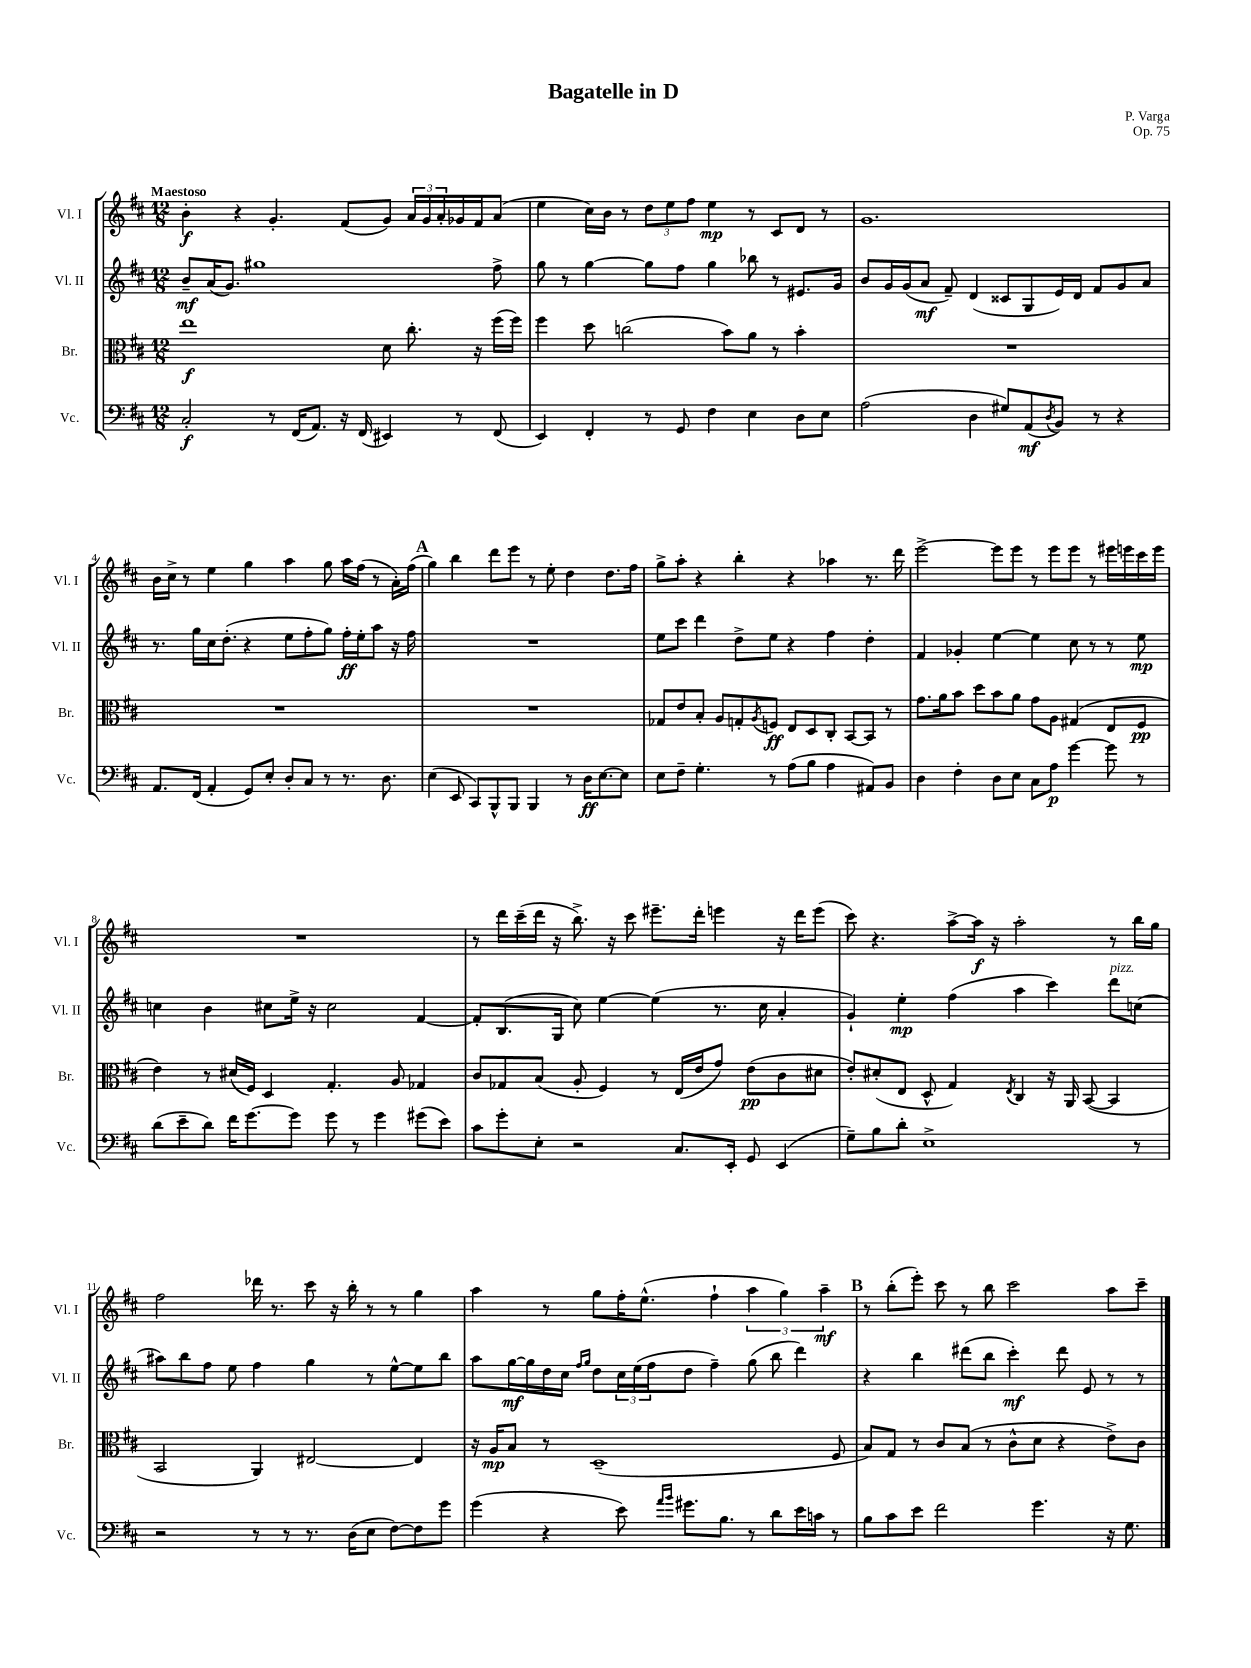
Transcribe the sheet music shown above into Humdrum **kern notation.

**kern	**kern	**kern	**kern
*staff4	*staff3	*staff2	*staff1
*clefF4	*clefC3	*clefG2	*clefG2
*k[f#c#]	*k[f#c#]	*k[f#c#]	*k[f#c#]
*M12/8	*M12/8	*M12/8	*M12/8
2C#'	1ee	8b~	4b'
.	.	(16a	.
.	.	8.g)	.
.	.	.	4r
.	.	1gg#	.
8r	.	.	4.g'
(16FF#	.	.	.
8.AA)	.	.	.
16r	.	.	(8f#
(16FF#	.	.	.
4EE#)	8d	.	8g)
.	8.cc#'	.	24a
.	.	.	24g
.	.	.	24a'
8r	.	.	16g-
.	16r	.	16f#
(8FF#	(16ff#	8ff#^	(8a
.	16ff#)	.	.
=	=	=	=
4EE)	4ff#	8gg	4ee
.	.	8r	.
4FF#'	8dd	[4gg	16cc#)
.	.	.	16b
.	(2cc	.	8r
8r	.	8gg]	12dd
.	.	.	12ee
8GG	.	8ff#	.
.	.	.	12ff#
4F#	.	4gg	4ee
.	8b)	.	.
4E	8a	8bb-	8r
.	8r	8r	8c#
8D	4b'	8.e#	8d
8E	.	.	8r
.	.	16g	.
=	=	=	=
(2A	1.r	8b	1.g
.	.	16g	.
.	.	(16g	.
.	.	8a	.
.	.	8f#~)	.
4D	.	(4d	.
8G#)	.	8c##	.
(8AA	.	8G	.
8qD	.	.	.
8BB)	.	16e)	.
.	.	16d	.
8r	.	8f#	.
4r	.	8g	.
.	.	8a	.
=	=	=	=
8.AA	1.r	8.r	16b
.	.	.	16cc#^
.	.	.	8r
(16FF#	.	16gg	.
4AA'	.	16cc#	4ee
.	.	(8.dd'	.
8GG)	.	4r	4gg
8E'	.	.	.
8D'	.	8ee	4aa
8C#	.	8ff#'	.
8r	.	8gg)	8gg
8.r	.	16ff#'	16aa
.	.	16ee'	(16ff#
.	.	8aa	8r
8.D	.	.	.
.	.	16r	16a')
.	.	16ff#	(16ff#
=	=	=	=
(4E	1.r	1.r	4gg)
8EE	.	.	4bb
8CC#)	.	.	.
8BBB^^	.	.	8ddd
8BBB	.	.	8eee
4BBB	.	.	8r
.	.	.	8ee'
8r	.	.	4dd
16D	.	.	.
[8.E	.	.	.
.	.	.	8.dd
8E]	.	.	.
.	.	.	16ff#
=	=	=	=
8E	8G-	8ee	8gg^
8F#~	8e	8ccc#	8aa'
4.G'	8B'	4ddd	4r
.	8A	.	.
.	8G'	8dd^	4bb'
.	8qA	.	.
8r	8F	8ee	.
(8A	8E	4r	4r
8B	8D	.	.
4A	8C#'	4ff#	4aa-
.	[8BB	.	.
8AA#)	8BB]	4dd'	8.r
8BB	8r	.	.
.	.	.	16ddd
=	=	=	=
4D	8.g	4f#	[2eee^
.	16a	.	.
4F#'	8b	4g-'	.
.	8dd	.	.
8D	8b	[4ee	8eee]
8E	8a	.	8eee
8C#	8g	4ee]	8r
8A	8A	.	8eee
[4g	(4G#	8cc#	8eee
.	.	8r	8r
8g]	8E	8r	16eee#
.	.	.	16eee
8r	8F#	8ee	16ccc#
.	.	.	16eee
=	=	=	=
(8d	4e)	4cc	1.r
8e~	.	.	.
8d)	8r	4b	.
16f#	(16d#	.	.
[8.g	16F#)	.	.
.	4D	8cc#	.
8g]	.	16ee^	.
.	.	16r	.
8g	4.G'	2cc#	.
8r	.	.	.
4g	.	.	.
.	8A	.	.
(8g#	4G-	[4f#	.
8e)	.	.	.
=	=	=	=
8c#	8c#	8f#']	8r
8g'	8G-	(8.B	16ddd
.	.	.	(16ccc#~
8E'	(8B	.	16ddd
.	.	16G	16r
2r	8A'	8cc#)	8.bb^)
.	4F#)	[4ee	.
.	.	.	16r
.	.	.	8ccc#
.	8r	(4ee]	8.eee#~
8.C#	(16E	.	.
.	16e	.	16ddd'
.	8g)	8.r	4eee
16EE'	.	.	.
8GG	(8e	.	.
.	.	16cc#	.
(4EE	8c#	4a'	16r
.	.	.	16ddd
.	8d#	.	(8eee
=	=	=	=
8G~)	8e')	4g`)	8ccc#)
8B	(8d#'	.	4.r
8d'	8E	4ee'	.
1E^	8D^^	.	.
.	4G)	(4ff#	[8aa^
.	.	.	16aa]
.	.	.	16r
.	8qE	.	.
.	4C#	4aa	2aa'
.	16r	4ccc#)	.
.	16AA	.	.
.	([8BB	.	.
.	4BB]	8ddd	8r
8r	.	(8cc	16bb
.	.	.	16gg
=	=	=	=
2r	2BB	8aa#)	2ff#
.	.	8bb	.
.	.	8ff#	.
.	.	8ee	.
8r	4AA)	4ff#	16ddd-
.	.	.	8.r
8r	.	.	.
8.r	[2E#	4gg	8ccc#
.	.	.	16r
(16D	.	.	16bb'
8E	.	8r	8r
[8F#)	.	[8ee^^	8r
8F#]	4E#]	8ee]	4gg
8g	.	8bb	.
=	=	=	=
(4g	16r	8aa	4aa
.	16A	.	.
.	8B	[16gg	.
.	.	16gg]	.
4r	8r	16dd	8r
.	.	16cc#	.
.	.	16qqff#	.
.	.	16qqgg	.
.	(1D~	8dd	8gg
8e)	.	24cc#	16ff#'
.	.	(24ee	.
.	.	.	(8.ee^^
.	.	24ff#	.
16qqa	.	.	.
16qqb	.	.	.
8.g#	.	8dd	.
.	.	4ff#~)	4ff#`
8.B	.	.	.
8r	.	(8gg	6aa
8d	.	8bb	.
.	.	.	6gg)
16e	.	4ddd)	.
16c	.	.	.
.	.	.	6aa~
8r	8F#	.	.
=	=	=	=
8B	8B)	4r	8r
8c#	8G	.	(8bb'
8e	8r	4bb	8eee')
2f#	8c#	.	8ccc#
.	(8B	(8ddd#	8r
.	8r	8bb	8bb
.	8c#^^	4ccc#')	2ccc#
4.g	8d	.	.
.	4r	8ddd#	.
.	.	8e	.
16r	8e^)	8r	8aa
8.G	.	.	.
.	8c#	8r	8ccc#~
==	==	==	==
*-	*-	*-	*-
